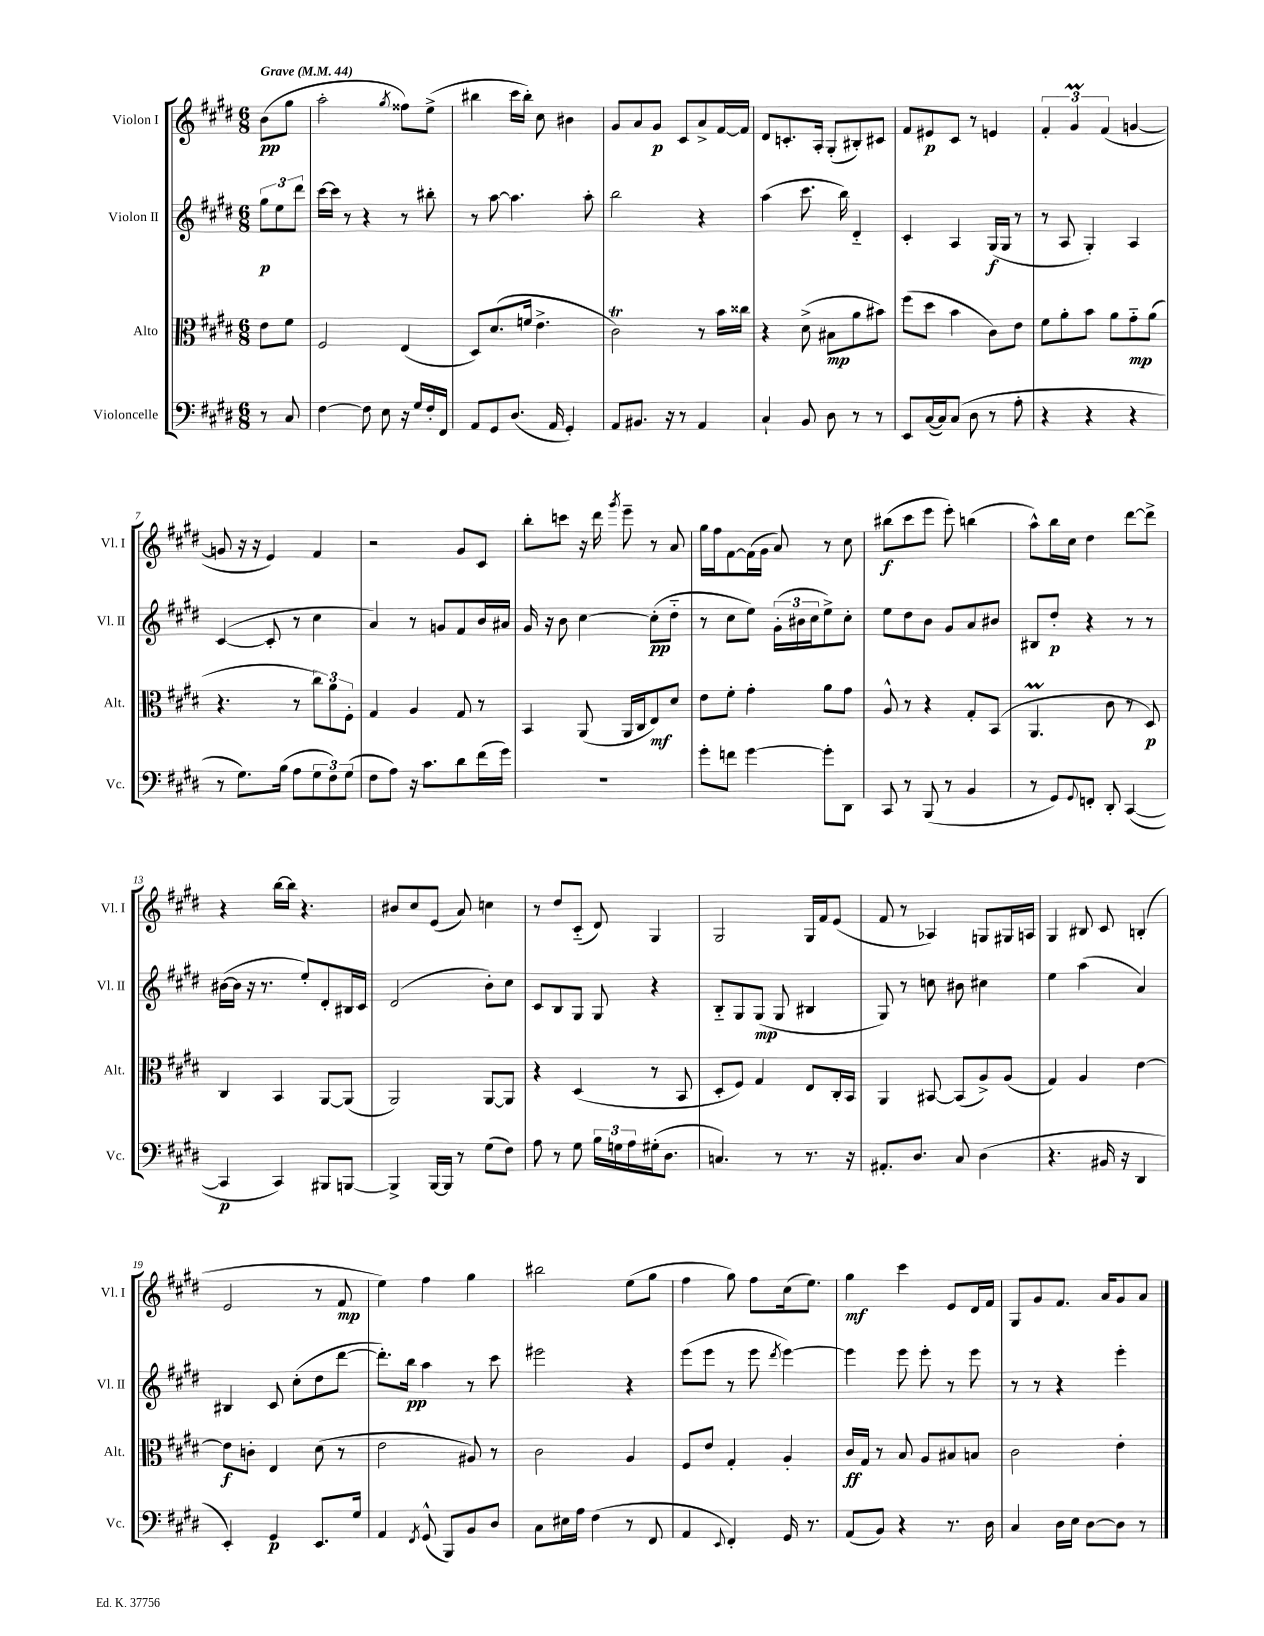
<<
\new StaffGroup <<
\new Staff = "s0" \with { instrumentName = "Violon I" shortInstrumentName = "Vl. I" } {
    \clef treble \key e \major \numericTimeSignature \time 6/8 \partial 4 \tempo "Grave" 4 = 44
    b'8\pp( gis''8 |
    a''2-. \acciaccatura { gis''8 } fisis''8) e''8->( |
    bis''4 cis'''16 bis''16-.) cis''8 bis'4 |
    gis'8 a'8 gis'8\p cis'8 a'8-> fis'16~ fis'16 |
    dis'8 c'8.-. a16-. gis8-.( bis8-.) cis'8 |
    fis'8 eis'8\p cis'8 r8 e'4 |
    \tuplet 3/2 { fis'4-. gis'4\prall fis'4( } g'4~ |
    g'8 r16 r16 e'4) fis'4 |
    r2 gis'8 cis'8 |
    b''8-. c'''8 r16 dis'''16 \acciaccatura { gis'''8 } e'''8-- r8 a'8 |
    gis''16 fis''16 fis'8~ fis'16( gis'16 a'8) r8 cis''8 |
    bis''8\f( cis'''8 e'''8 e'''8-.) b''4( |
    a''8-^) b''16 cis''16 dis''4 dis'''8~ dis'''8-> |
    r4 b''16~ b''16 r4. |
    bis'8 cis''8 e'8( a'8) c''4 |
    r8 dis''8 cis'8-_( dis'8) gis4 |
    gis2 gis16 fis'16 e'8( |
    fis'8 r8 aes4) g8 gis16 a16 |
    gis4 bis8 cis'8 b4-.( |
    e'2 r8 fis'8\mp |
    e''4) fis''4 gis''4 |
    bis''2 e''8( gis''8 |
    fis''4 gis''8) fis''8 cis''16( e''8.) |
    gis''4\mf cis'''4 e'8 dis'16 fis'16 |
    gis8 gis'8 fis'8. a'16 gis'8 a'8 \bar "|." |
}
\new Staff = "s1" \with { instrumentName = "Violon II" shortInstrumentName = "Vl. II" } {
    \clef treble \key e \major \numericTimeSignature \time 6/8 \partial 4
    \tuplet 3/2 { gis''8\p e''8 dis'''8 } |
    cis'''16~ cis'''16 r8 r4 r8 bis''8-. |
    r8 a''8~ a''4. a''8-. |
    b''2 r4 |
    a''4( cis'''8. b''16) dis'4-_ |
    cis'4-. a4 gis16\f( gis16 r8 |
    r8 a8 gis4-.) a4 |
    cis'4~( cis'8-. r8 cis''4 |
    a'4) r8 g'8 fis'8 b'16 ais'16 |
    gis'16 r16 b'8 cis''4~ cis''8-.\pp( dis''8-_ |
    r8 cis''8 e''8) \tuplet 3/2 { gis'16-.( bis'16 cis''16 } e''8->) cis''8-. |
    e''8 dis''8 b'8 gis'8 a'8 bis'8 |
    bis8 dis''8-.\p r4 r8 r8 |
    bis'16~( bis'16 r16 r8. e''8-.) dis'8-. bis16 cis'16 |
    dis'2( b'8-.) cis''8 |
    cis'8 b8 gis8 gis8 r4 |
    b8-_ gis8 gis8\mp( gis8 bis4 |
    gis8) r8 c''8 bis'8 cis''4 |
    e''4 a''4( a'4) |
    bis4 cis'8 cis''8-.( dis''8 dis'''8~ |
    dis'''8.-.) b''16\pp a''4 r8 cis'''8 |
    eis'''2 r4 |
    e'''8( e'''8 r8 e'''8 \acciaccatura { dis'''8 } e'''4~) |
    e'''4 e'''8 e'''8-. r8 e'''8 |
    r8 r8 r4 e'''4-. \bar "|." |
}
\new Staff = "s2" \with { instrumentName = "Alto" shortInstrumentName = "Alt." } {
    \clef alto \key e \major \numericTimeSignature \time 6/8 \partial 4
    e'8 fis'8 |
    fis2 e4( |
    dis8) dis'8.( f'16 e'4.-> |
    cis'2\trill) r8 b'16 cisis''16 |
    r4 dis'8->( bis8\mp a'8 bis'8) |
    fis''8( dis''8 b'4 cis'8) e'8 |
    fis'8 a'8-. b'8 a'8 gis'8-_\mp a'8( |
    r4. r8 \tuplet 3/2 { cis''8) a'8 fis8-. } |
    gis4 a4 gis8 r8 |
    b,4 a,8( a,16 cis16 e8\mf) dis'8 |
    e'8 fis'8-. gis'4-. a'8 gis'8 |
    a8-^ r8 r4 gis8-. b,8( |
    a,4.\prall cis'8 r8 dis8\p) |
    cis4 b,4 a,8~ a,8( |
    a,2) a,8~ a,8 |
    r4 dis4( r8 b,8 |
    dis8-. fis8) gis4 e8 cis16-. b,16 |
    a,4 bis,8~ bis,8( a8->) a8( |
    gis4) a4 e'4~ |
    e'8\f c'8-. e4 dis'8( r8 |
    e'2 ais8) r8 |
    cis'2 a4 |
    fis8 e'8 gis4-. a4-. |
    cis'16\ff gis16 r8 b8 a8 bis8 b8 |
    cis'2 e'4-. \bar "|." |
}
\new Staff = "s3" \with { instrumentName = "Violoncelle" shortInstrumentName = "Vc." } {
    \clef bass \key e \major \numericTimeSignature \time 6/8 \partial 4
    r8 cis8 |
    fis4~ fis8 e8 r16 gis16 fis16-. fis,16 |
    a,8 gis,8 dis8.( a,16 gis,4-.) |
    a,8 bis,8. r16 r8 a,4 |
    cis4-! b,8 dis8 r8 r8 |
    e,8 cis16~( cis16) cis8( dis8 r8 a8-. |
    r4 r4 r4 |
    r8 gis8.) b16( a8 \tuplet 3/2 { gis8 fis8) gis8( } |
    fis8 a8) r16 cis'8. dis'8 fis'16( gis'16) |
    R2. |
    gis'8-. f'8 gis'4~ gis'8-. dis,8 |
    cis,8 r8 b,,8( r8 b,4 |
    r8 gis,8) \appoggiatura { gis,8 } f,8-. dis,8-. cis,4~( |
    cis,4\p cis,4) bis,,8 b,,8~ |
    b,,4-> b,,16~ b,,16 r8 gis8( fis8) |
    a8 r8 gis8 \tuplet 3/2 { b16 g16 a16 } gis16-.( dis8. |
    c4.) r8 r8. r16 |
    ais,8.-. dis8. cis8 dis4( |
    r4. bis,16 r16 dis,4 |
    e,4-.) gis,4\p e,8. gis16 |
    a,4 \acciaccatura { fis,8 } gis,8-^( b,,8) b,8 dis8 |
    cis8 eis16 a16 fis4( r8 fis,8 |
    a,4 \appoggiatura { e,8 } fis,4-.) gis,16 r8. |
    a,8( b,8) r4 r8. dis16 |
    cis4 dis16 e16 dis8~ dis8 r8 \bar "|." |
}
>>
>>
